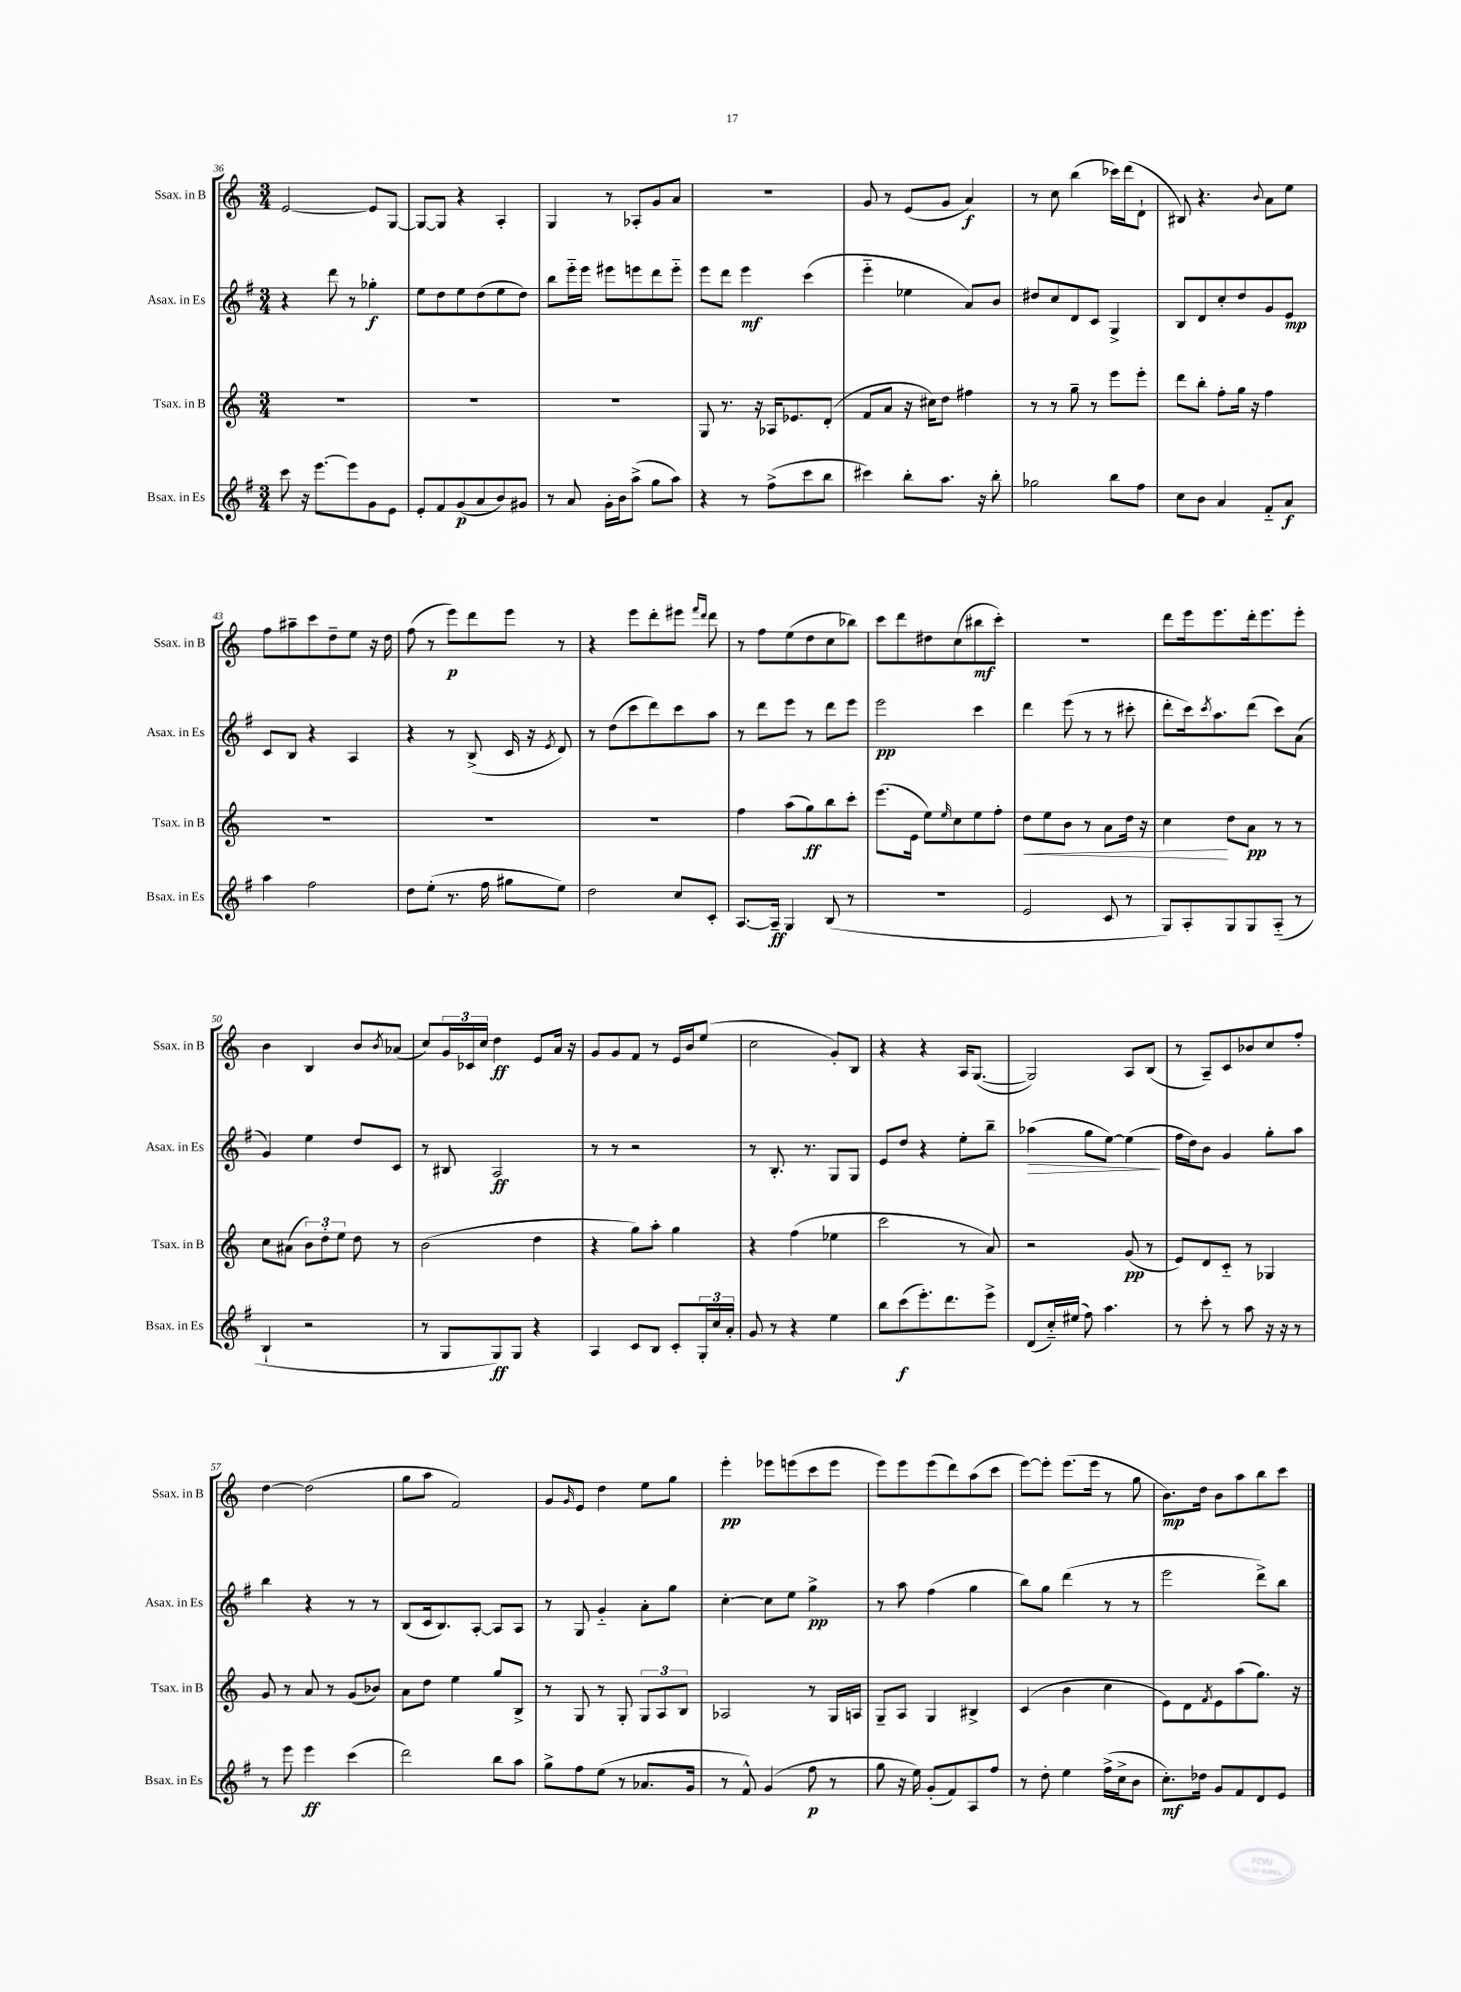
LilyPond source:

<<
\new StaffGroup <<
\new Staff = "s0" \with { instrumentName = "Ssax. in B" shortInstrumentName = "Ssax. in B" } {
    \clef treble \key c \major \numericTimeSignature \time 3/4
    e'2~ e'8 g8~ |
    g8~ g8 r4 a4-. |
    g4 r8 aes8-. g'8 a'8 |
    R2. |
    g'8 r8 e'8( g'8 a'4\f) |
    r8 c''8 b''4( ces'''16) d'''16( d'8-! |
    bis8) r4. \appoggiatura { b'8 } a'8 e''8 |
    f''8 ais''8-- c'''8 d''8-- e''8 r16 d''16 |
    f''8( r8 e'''8\p) d'''8 e'''8 r8 |
    r4 e'''8 d'''8-. eis'''8 \grace { f'''16 d'''16 } d'''8 |
    r8 f''8 e''8( d''8 c''8 bes''8) |
    c'''8 d'''8 dis''8 c''8( bis''8\mf c'''8-.) |
    R2. |
    d'''8 e'''16 e'''8. d'''16-. e'''8. e'''8-. |
    b'4 b4 b'8 \acciaccatura { b'8 } aes'8( |
    c''8) \tuplet 3/2 { g'16 ces'16 c''16 } d''4\ff e'8 a'16 r16 |
    g'8 g'8 f'8 r8 e'16 b'16 e''8( |
    c''2 g'8-.) b8 |
    r4 r4 a16 g8.~( |
    g2) a8 b8( |
    r8 a8--) c'8 bes'8 c''8 f''8-. |
    d''4~ d''2( |
    g''8 a''8 f'2) |
    g'8 \grace { g'16 } e'8 d''4 e''8 g''8 |
    e'''4-.\pp ees'''8 e'''8( c'''8 e'''8 |
    e'''8) e'''8 e'''8( d'''8) a''8( c'''8 |
    e'''8~) e'''8-. e'''8.( e'''16 r8 g''8 |
    b'8.\mp) d''16 b'8 a''8 b''8 c'''8 \bar "|." |
}
\new Staff = "s1" \with { instrumentName = "Asax. in Es" shortInstrumentName = "Asax. in Es" } {
    \clef treble \key g \major \numericTimeSignature \time 3/4
    r4 d'''8 r8 ges''4-.\f |
    e''8 d''8 e''8 d''8( e''8 d''8) |
    b''8 e'''16-_ e'''16 eis'''8 e'''8 d'''8 e'''8-_ |
    e'''8 d'''8 e'''4\mf c'''4( |
    e'''4-_ ees''4 a'8) b'8 |
    dis''8 c''8 d'8 c'8 g4-> |
    b8 d'8 c''8-. d''8 g'8 e'8\mp |
    c'8 b8 r4 a4 |
    r4 r8 b8->( c'16 r16 \acciaccatura { e'8 } d'8) |
    r8 d''8( c'''8 d'''8) c'''8 a''8 |
    r8 d'''8 e'''8 r8 d'''8 e'''8 |
    e'''2\pp c'''4 |
    d'''4 e'''8( r8 r8 cis'''8-. |
    d'''8-. c'''16) \acciaccatura { c'''8 } a''8. d'''8( c'''8) a'8( |
    g'4) e''4 d''8 c'8 |
    r8 bis8 a2\ff |
    r8 r8 r2 |
    r8 b8.-. r8. g8 g8 |
    e'8 d''8 r4 e''8-. b''8-- |
    aes''4\>( g''8 e''8~) e''4\!( |
    fis''16 d''16) b'8 g'4 g''8-. a''8 |
    b''4 r4 r8 r8 |
    b8( c'16 b8.) a8~-. a8 a8 |
    r8 g8 g'4-_ a'8-. g''8 |
    c''4~-. c''8 e''8 g''4->\pp |
    r8 a''8 fis''4( g''4 |
    b''8) g''8 d'''4( r8 r8 |
    e'''2 d'''8->) b''8 \bar "|." |
}
\new Staff = "s2" \with { instrumentName = "Tsax. in B" shortInstrumentName = "Tsax. in B" } {
    \clef treble \key c \major \numericTimeSignature \time 3/4
    R2. |
    R2. |
    R2. |
    g8 r8. r16 aes16 ees'8. d'8-.( |
    f'8 a'8 r16 cis''16) d''8 fis''4 |
    r8 r8 g''8-- r8 e'''8 e'''8-. |
    d'''8 b''8-. f''8-. g''16 r16 f''4 |
    R2. |
    R2. |
    R2. |
    f''4 a''8( g''8\ff) b''8 c'''8-. |
    e'''8.( e'16 e''8) \grace { e''16 } c''8 e''8 f''8-. |
    d''8\< e''8 b'8 r8 a'8 d''16 r16 |
    c''4\! d''8 a'8\pp r8 r8 |
    c''8 ais'8( \tuplet 3/2 { b'8) d''8-. e''8 } d''8 r8 |
    b'2( d''4 |
    r4 g''8) a''8-. g''4 |
    r4 f''4( ees''4 |
    c'''2 r8 a'8) |
    r2 g'8\pp( r8 |
    e'8) d'8 c'8-_ r8 ges4 |
    g'8 r8 a'8 r8 g'8( bes'8) |
    a'8 d''8 e''4 g''8 b8-> |
    r8 g8 r8 g8-. \tuplet 3/2 { g8 a8 b8 } |
    aes2 r8 g16 a16 |
    g8-- a8 g4 bis4-> |
    c'4( b'4 c''4 |
    e'8) d'8 \acciaccatura { f'8 } e'8 a''8( g''8.) r16 \bar "|." |
}
\new Staff = "s3" \with { instrumentName = "Bsax. in Es" shortInstrumentName = "Bsax. in Es" } {
    \clef treble \key g \major \numericTimeSignature \time 3/4
    c'''8 r16 e'''8.~ e'''8 g'8 e'8 |
    e'8-. fis'8 g'8\p( a'8 b'8) gis'8 |
    r8 a'8 g'16-. b'16 a''8->( g''8 a''8) |
    r4 r8 fis''8->( c'''8 b''8 |
    cis'''4) b''8-. a''8. r16 b''8-. |
    ges''2 b''8 fis''8 |
    c''8 b'8 a'4 fis'8-_ a'8\f |
    a''4 fis''2 |
    d''8 e''8-.( r8. fis''16 gis''8 e''8) |
    d''2 c''8 c'8-. |
    a8.~ a16--\ff g4 b8( r8 |
    r2. |
    e'2 c'8 r8 |
    g8) a8-. g8 g8 a8-_( r8 |
    b4-! r2 |
    r8 g8 g8\ff) g8 r4 |
    a4 c'8 b8 c'8-. \tuplet 3/2 { g16-. c''16 a'16-. } |
    g'8 r8 r4 e''4 |
    b''8 c'''8\f( e'''8.-.) d'''8. e'''8-> |
    d'8( c''16-_) eis''16( fis''8) a''4. |
    r8 c'''8-. r8 a''8 r16 r16 r8 |
    r8 e'''8 e'''4\ff c'''4( |
    d'''2) b''8 a''8 |
    g''8-> fis''8 e''8( r8 aes'8. g'16 |
    r8 fis'8-^) g'4( fis''8\p r8 |
    g''8 r16 e''16) g'8-.( fis'8) a8 fis''8 |
    r8 d''8-. e''4 fis''16->( c''16-> b'8 |
    c''8.-.\mf) des''16 g'8 fis'8 d'8 e'8 \bar "|." |
}
>>
>>
\layout { \context { \Score currentBarNumber = #36 } }
